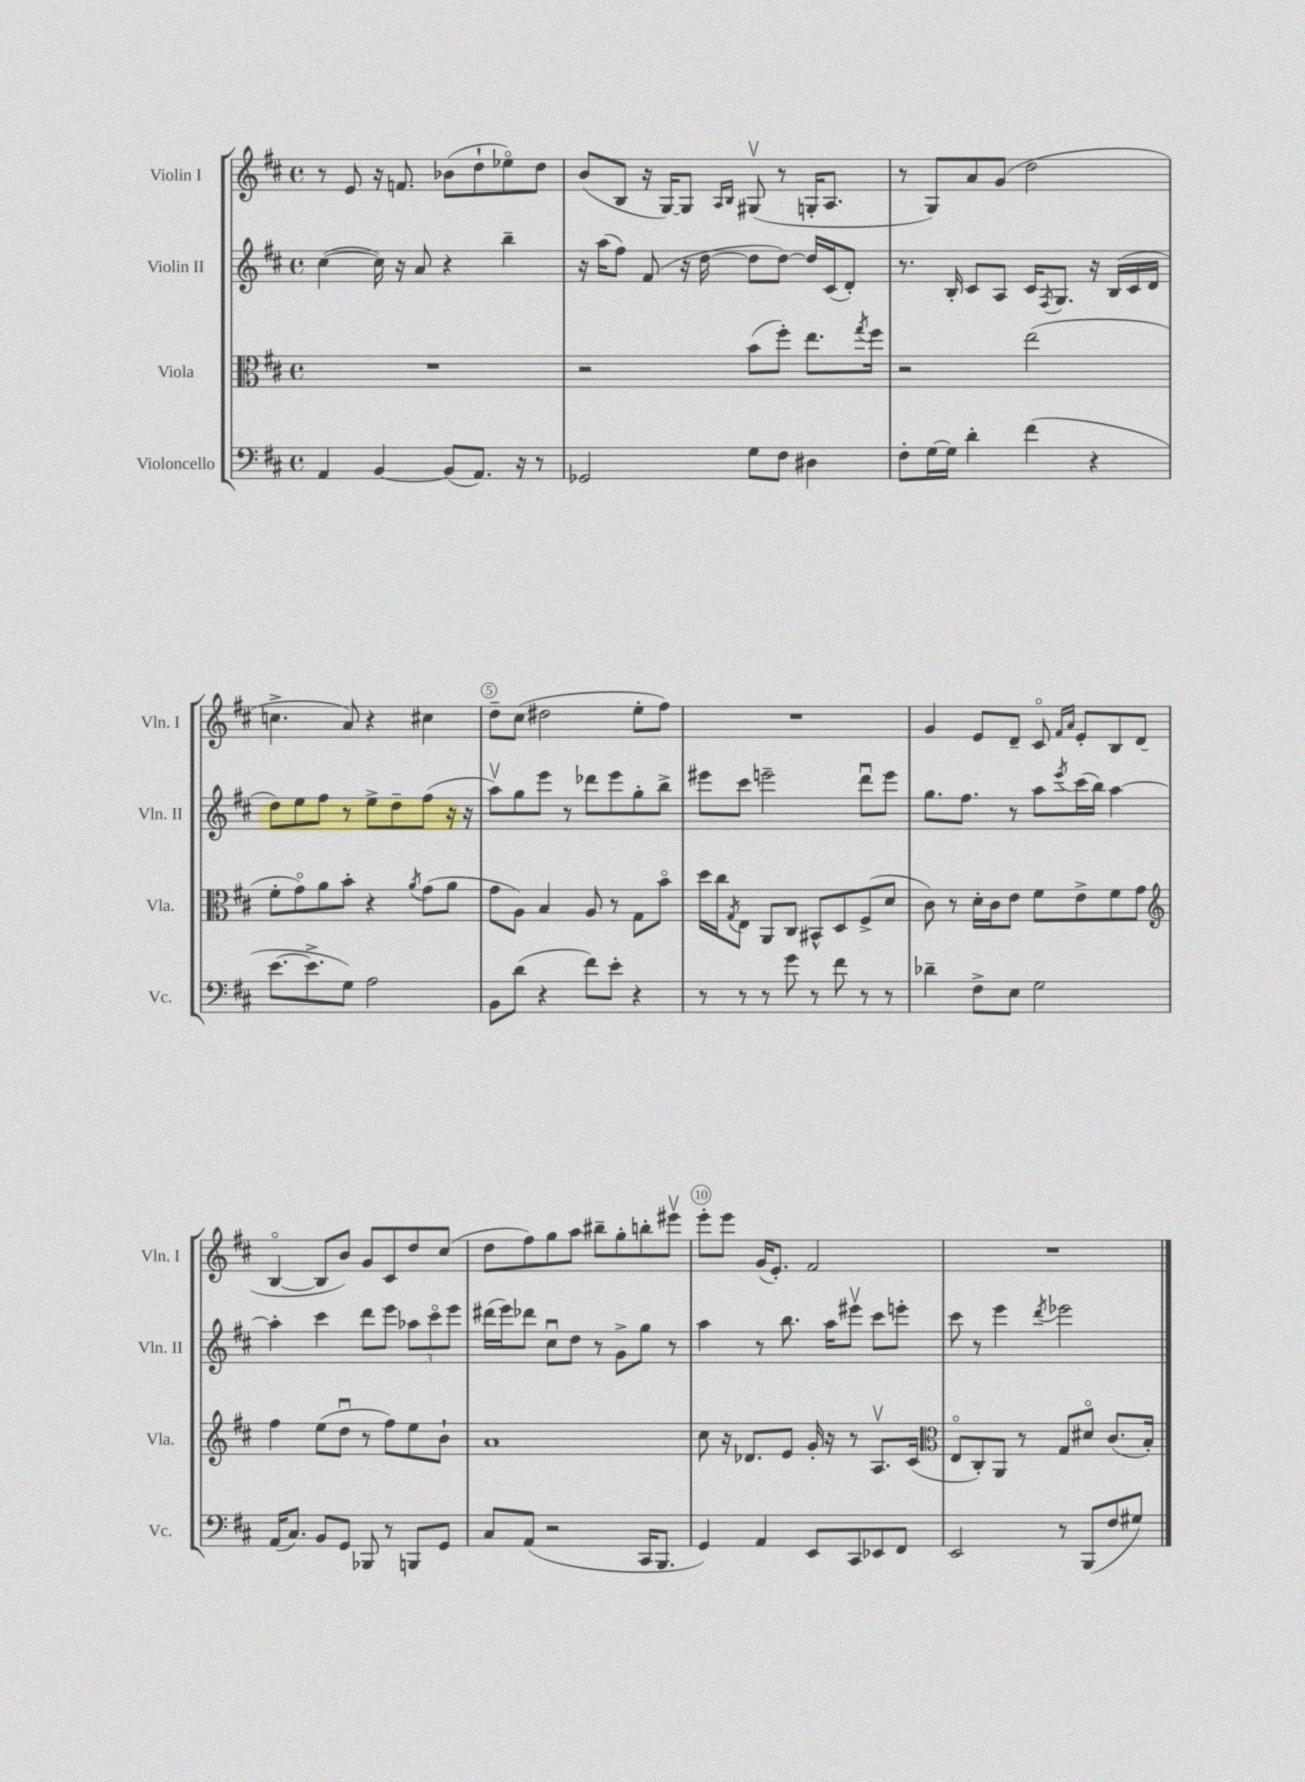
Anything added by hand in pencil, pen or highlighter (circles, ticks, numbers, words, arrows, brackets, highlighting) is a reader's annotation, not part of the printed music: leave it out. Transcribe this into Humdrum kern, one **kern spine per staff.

**kern	**kern	**kern	**kern
*staff4	*staff3	*staff2	*staff1
*clefF4	*clefC3	*clefG2	*clefG2
*k[f#c#]	*k[f#c#]	*k[f#c#]	*k[f#c#]
*M4/4	*M4/4	*M4/4	*M4/4
*met(c)	*met(c)	*met(c)	*met(c)
4AA/	1r	([4cc#\	8r
.	.	.	8e/
[4BB/	.	16cc#\])	16r
.	.	16r	8.f/
.	.	8a/	.
(8BB/]L	.	4r	(8b-\L
8.AA/J)	.	.	8dd`\
.	.	4bb~\	8ee-o\)
16r	.	.	.
8r	.	.	8dd\J
=	=	=	=
2GG-/	2r	16r	(8b/L
.	.	(16aa\LK	.
.	.	8ff#\J)	8B/J
.	.	(8f#/	16r
.	.	.	[16G/LK)
.	.	16r	8G/]J
.	.	[16dd\	.
.	.	.	16qqA/LL
.	.	.	16qqB/JJ
8G\L	(8b\L	8dd\]L	(8G#v/
8F#\J	8ff#'\J)	[8dd\J)	8r
4D#\	8.ee\L	16dd/]LL	16G'/LK
.	.	(16c#/J	8.A/J
.	.	8d'/J)	.
.	8qgg/	.	.
.	16ff#\Jk	.	.
=	=	=	=
8F#'\L	2r	8.r	8r
[16G\L	.	.	8G/L)
16G\]JJ	.	16B'/	.
4d'\	.	8c#/L	8a/
.	.	8A/J	(8g/J
(4f#\	(2ee\	16c#/LK	2dd\
.	.	8qF#/	.
.	.	8.G/J	.
4r	.	16r	.
.	.	(16B/LL	.
.	.	16c#/	.
.	.	16d/JJ	.
=	=	=	=
[8.e\L	8f#'\L	8dd\L)	4.cc^\
.	8go\)	8ee\	.
8.e^\]	.	.	.
.	8a\	8ff#\J	.
8G\J)	8b'\J	8r	8a/)
2A\	4r	8ee^\L	4r
.	.	8dd~\	.
.	8qa/	.	.
.	(8g\L	(8ff#\J	4cc#\
.	8a\J	16r	.
.	.	16r	.
=	=	=	=
8BB\L	8g\L	8aav\L)	8dd~\L
(8d\J	8A\J)	8gg\	(8cc#\J
4r	4B/	8eee\J	2dd#\
.	.	8r	.
8f#\L)	8A/	8ddd-\L	.
8e'\J	8r	8eee\	.
4r	8G\L	8gg'\	8ee'\L
.	8bo\J	8bb^\J	8ff#\J)
=	=	=	=
8r	16dd\LL	8eee#\L	1r
.	16cc#\J	.	.
.	8qG/	.	.
8r	8E\J	8ccc#\J	.
8r	8AA/L	2eee~\	.
8g\	8C#/J	.	.
8r	8BB#^^/L	.	.
8f#\	8D/	.	.
8r	(8F#^/	8dddu\L	.
8r	8d/J	8eee\J	.
=	=	=	=
4d-~\	8c#\)	8.gg\L	4g/
.	8r	.	.
.	.	8.ff#\J	.
8F#^\L	16d'\LL	.	8e/L
.	16c#\J	.	.
8E\J	8e\J	8r	8d~/J
2G\	8f#\L	8aa\L	8c#o/
.	.	.	16qqf#/LL
.	.	8qeee/	16qqa/JJ
.	8e^\	(16ccc#\L	8e'/L
.	.	16bb\JJ)	.
.	8f#\	[4aa\	8B/
.	8g\J	.	(8d/J
=	=	=	=
*	*clefG2	*	*
(16AA/LK	4ff#\	4aa'\]	[4Bo/
8.C#/J)	.	.	.
8BB/L	(8ee\L	4ccc#\	8B/]L
8GG/J	8ddu\J	.	8b/J)
8BBB-/	8r	8ddd\L	8g/L
8r	8ff#\L)	8eee\J	8c#/
8BBB/L	8ee\	12aa-\L	8dd/
.	.	12ccc#o\	.
8GG/J	8b`\J	.	(8cc#/J
.	.	12eee\J	.
=	=	=	=
8C#/L	1a	(16ddd#\LL	8dd\L
.	.	16eee\J)	.
(8AA/J	.	8ddd-\J	8ff#\)
2r	.	8cc#u\L	8gg\
.	.	8dd\J	8aa\J
.	.	8r	8bb#~\L
.	.	8g^\L	8gg'\
16CC#/LK	.	8gg\J	8bb'\
8.BBB/J	.	.	.
.	.	8r	8eee#v\J
=	=	=	=
4GG/)	8cc#\	4aa\	8eee'\L
.	16r	.	8eee\J
.	8.d-/L	.	.
4AA/	.	8r	(16g/LK
.	.	.	8.e'/J)
.	8e/J	8.bb\	.
8EE/L	16g'/	.	2f#/
.	16r	16aa\LK	.
8CC#/	8r	8eee#v\J	.
8EE-/	8.Av/L	8ccc#\L	.
8FF#/J	.	8eee'\J	.
.	(16c#/Jk	.	.
=	=	=	=
*	*clefC3	*	*
2EE/	8Eo/L	8ccc#\	1r
.	8C#'/)	8r	.
.	8AA/J	4eee\	.
.	8r	.	.
.	.	8qddd/	.
8r	8G/L	2eee-\	.
(8BBB/L	8d#o/J	.	.
8F#/	(8.c#/L	.	.
8G#/J)	.	.	.
.	16B'/Jk)	.	.
==	==	==	==
*-	*-	*-	*-
